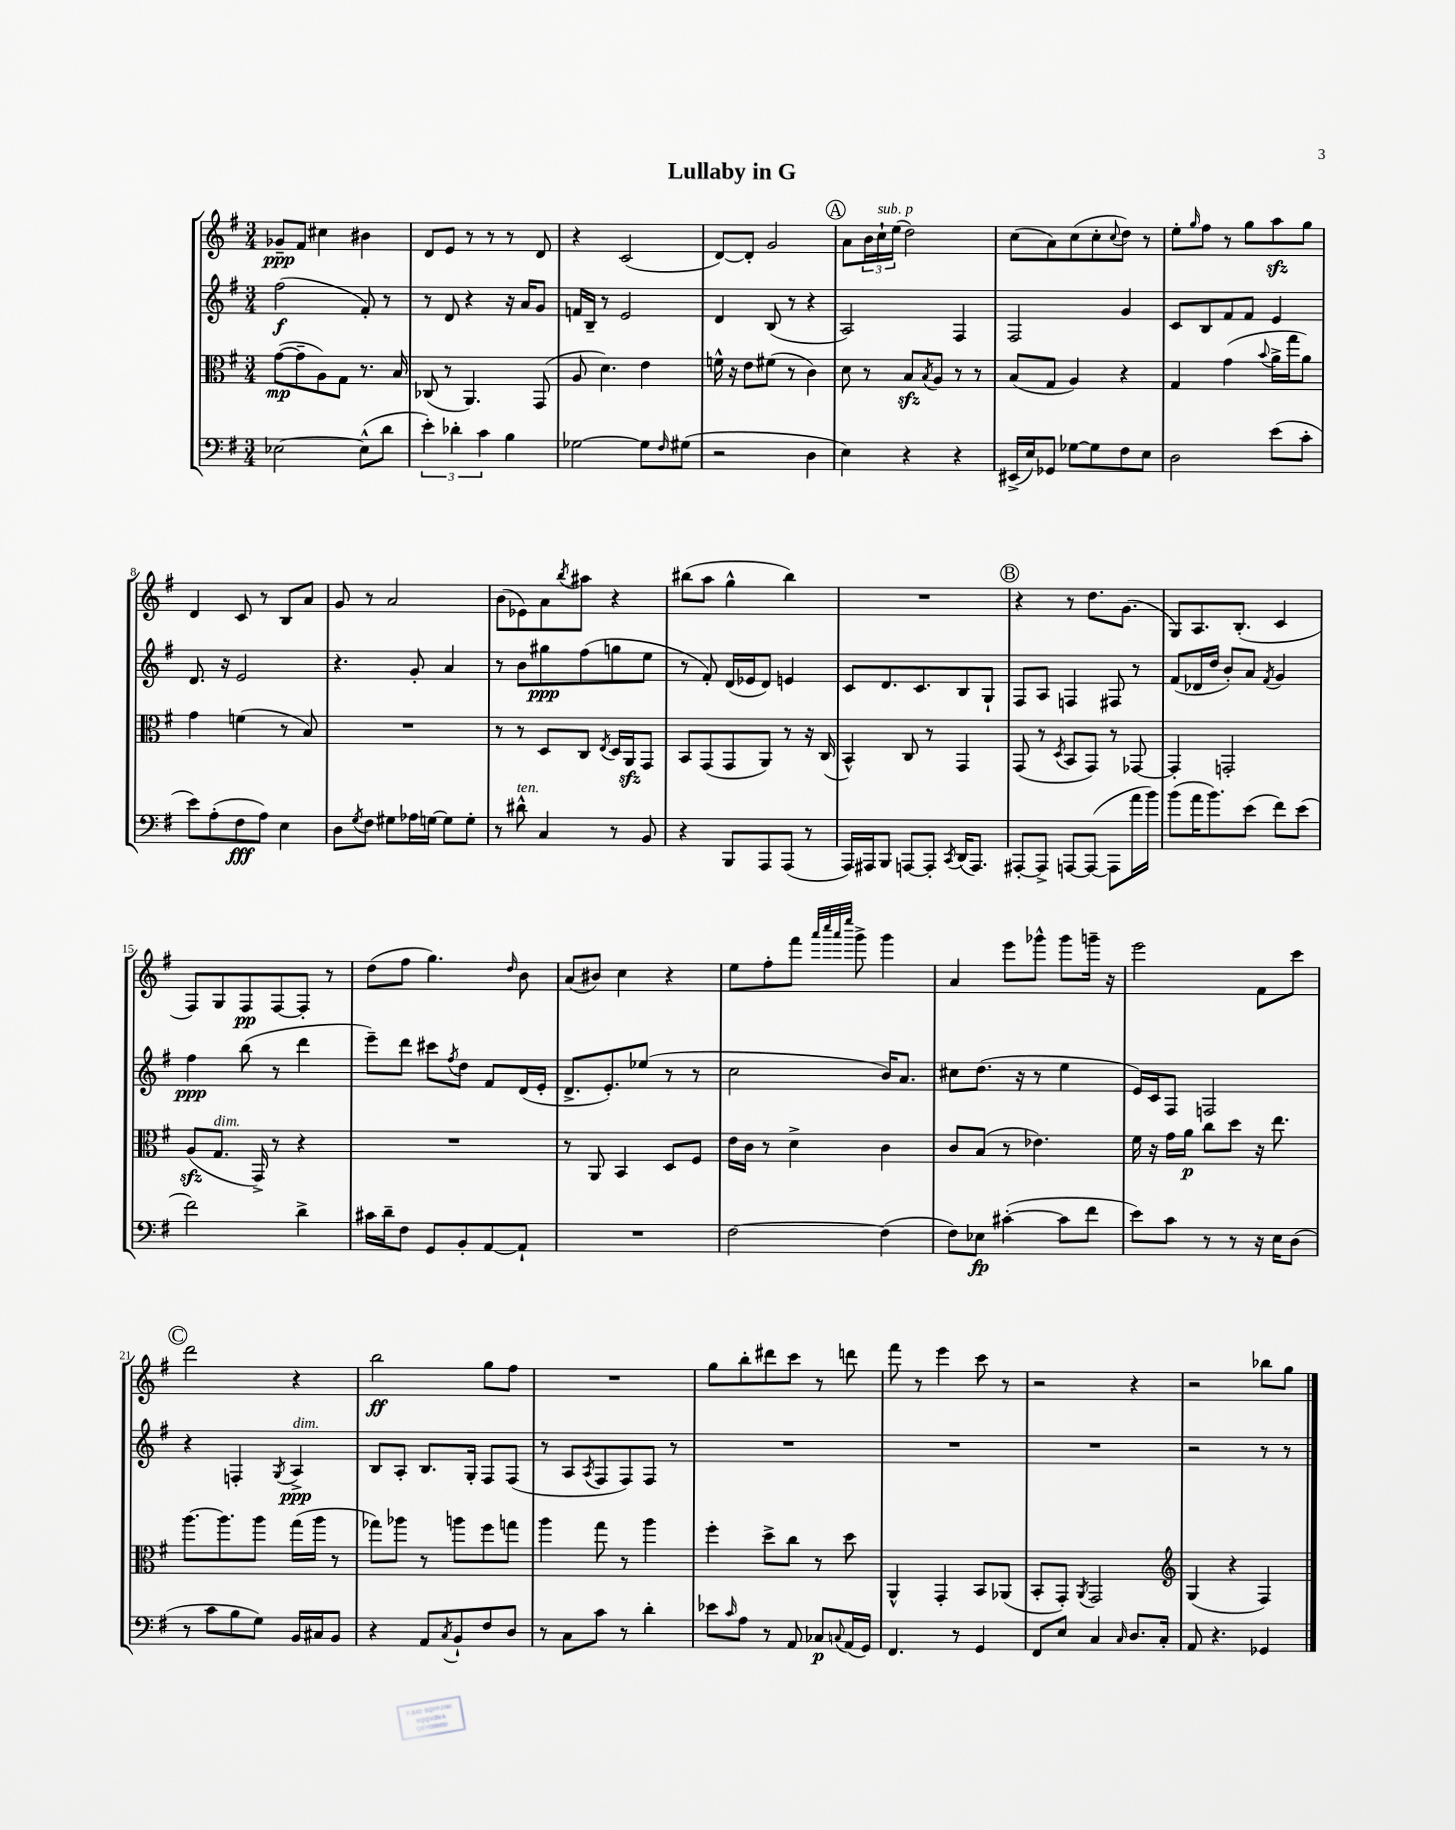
\header { title = "Lullaby in G" }
<<
\new StaffGroup <<
\new Staff = "s0" {
    \clef treble \key g \major \numericTimeSignature \time 3/4
    ges'8--\ppp fis'8 cis''4 bis'4 |
    d'8 e'8 r8 r8 r8 d'8 |
    r4 c'2( |
    d'8~) d'8-. g'2 |
    \mark \markup { \circle "A" } a'8 \tuplet 3/2 { b'16 c''16-!^\markup { \italic "sub. p" } e''16( } d''2) |
    c''8( a'8) c''8( c''8-. \appoggiatura { c''8 } d''8) r8 |
    e''8-. \grace { g''16 } fis''8 r8 g''8 a''8\sfz g''8 |
    d'4 c'8 r8 b8 a'8 |
    g'8 r8 a'2 |
    b'8( ees'8) a'8 \acciaccatura { b''8 } ais''8 r4 |
    bis''8( a''8 g''4-^ bis''4) |
    R2. |
    \mark \markup { \circle "B" } r4 r8 d''8. g'8.( |
    g8) a8. b8.-.( c'4 |
    fis8) g8 fis8\pp fis8~ fis8-. r8 |
    d''8( fis''8 g''4.) \grace { d''16 } b'8 |
    a'8( bis'8) c''4 r4 |
    e''8 fis''8-. fis'''8 \grace { a'''32 c''''32 a'''32 e''''32 } g'''8-> g'''4 |
    a'4 e'''8 ges'''8-^ ges'''8 g'''16-- r16 |
    e'''2 fis'8 c'''8 |
    \mark \markup { \circle "C" } d'''2 r4 |
    b''2\ff g''8 fis''8 |
    R2. |
    g''8 b''8-. dis'''8 c'''8 r8 d'''8 |
    fis'''8 r8 e'''4 c'''8 r8 |
    r2 r4 |
    r2 bes''8 g''8 \bar "|." |
}
\new Staff = "s1" {
    \clef treble \key g \major \numericTimeSignature \time 3/4
    fis''2\f( fis'8-.) r8 |
    r8 d'8 r4 r16 a'16 g'8 |
    f'16 b16-- r8 e'2 |
    d'4 b8( r8 r4 |
    \mark \markup { \circle "A" } a2) fis4 |
    fis2 g'4 |
    c'8 b8 fis'8 fis'8 e'4 |
    d'8. r16 e'2 |
    r4. g'8-. a'4 |
    r8 b'8 gis''8\ppp fis''8( g''8 e''8 |
    r8 fis'8-.) d'16( ees'16 d'8) e'4 |
    c'8 d'8. c'8. b8 g8-! |
    \mark \markup { \circle "B" } fis8 a8 f4 fis8 r8 |
    fis'8( des'16 d''16 b'8-.) a'8 \acciaccatura { fis'8 } g'4 |
    fis''4\ppp b''8( r8 d'''4 |
    e'''8--) d'''8 cis'''8 \acciaccatura { fis''8 } d''8 fis'8 d'16( e'16-. |
    d'8.-> e'8.-.) ees''8( r8 r8 |
    c''2 b'16) a'8. |
    cis''8 d''8.( r16 r8 e''4 |
    e'16) c'16 fis8 f2 |
    \mark \markup { \circle "C" } r4 f4-. \acciaccatura { g8 } a4->\ppp^\markup { \italic "dim." } |
    b8 a8-. b8. g16-. fis8 fis8( |
    r8 a8 \acciaccatura { a8 } fis8 fis8) fis8 r8 |
    R2. |
    R2. |
    R2. |
    r2 r8 r8 \bar "|." |
}
\new Staff = "s2" {
    \clef alto \key g \major \numericTimeSignature \time 3/4
    g'8~\mp( g'8-- a8) g8 r8. b16 |
    ces8( r8 a,4.) g,8( |
    a8 d'4.) e'4 |
    f'16-^ r16 e'8 fis'8( r8 c'4) |
    \mark \markup { \circle "A" } d'8 r8 b8\sfz \acciaccatura { b8 } a8 r8 r8 |
    b8( g8 a4) r4 |
    g4 g'4( \appoggiatura { b'8 } a'16-> g''16 a'8) |
    g'4 f'4( r8 b8) |
    R2. |
    r8 r8 d8 c8 \acciaccatura { e8 } d16 a,16\sfz g,8 |
    b,8 g,8( g,8 a,8) r8 r16 c16( |
    b,4-^) c8 r8 g,4 |
    \mark \markup { \circle "B" } g,8( r8 \acciaccatura { d8 } b,8 g,8) r8 ges,8~ |
    ges,4-. g,2-. |
    a8\sfz( g8.^\markup { \italic "dim." } g,16->) r8 r4 |
    R2. |
    r8 a,8 b,4 d8 fis8 |
    e'16 c'16 r8 d'4-> c'4 |
    c'8 b8( r8 ees'4.) |
    fis'16 r16 g'16 a'16\p c''8 d''8 r16 e''8. |
    \mark \markup { \circle "C" } a''8.~ a''8. a''8 g''16( a''16 r8 |
    ges''8) aes''8 r8 a''8 fis''8 g''8 |
    a''4 g''8 r8 a''4 |
    fis''4-. d''8-> c''8 r8 d''8 |
    a,4-^ g,4-. b,8 aes,8( |
    b,8-. g,8-.) \acciaccatura { a,8 } g,2 |
    \clef treble g4( r4 fis4) \bar "|." |
}
\new Staff = "s3" {
    \clef bass \key g \major \numericTimeSignature \time 3/4
    ees2~ ees8-^( d'8 |
    \tuplet 3/2 { e'4-.) des'4-. c'4 } b4 |
    ges2~ ges8 \grace { fis16 } gis8( |
    r2 d4 |
    \mark \markup { \circle "A" } e4) r4 r4 |
    eis,16->( e16) ges,8 ges8~ ges8 fis8 e8 |
    d2 e'8( c'8-. |
    e'8) a8-.( fis8\fff a8) e4 |
    d8 \acciaccatura { g8 } fis8 gis8 aes16 g16~ g8 g8-. |
    r8 dis'8-^^\markup { \italic "ten." } c4 r8 b,8 |
    r4 b,,8 a,,8 a,,8( r8 |
    a,,16) ais,,16 b,,8 a,,8~ a,,8-. \acciaccatura { c,8 } d,16( a,,8.) |
    \mark \markup { \circle "B" } ais,,8~-. ais,,8-> a,,8~ a,,8~( a,,8 a'16 b'16) |
    b'8( a'16 b'8.) e'8( fis'8) e'8( |
    fis'2) d'4-> |
    cis'16 d'16-- fis8 g,8 b,8-. a,8~ a,8-! |
    R2. |
    fis2~ fis4( |
    fis8) ees8\fp cis'4~-.( cis'8 fis'8 |
    e'8) c'8 r8 r8 r16 e16 d8( |
    \mark \markup { \circle "C" } r8 c'8 b8 g8) b,16 cis16 b,8 |
    r4 a,8 \acciaccatura { c8 } b,8-! fis8 d8 |
    r8 c8 c'8 r8 d'4-. |
    ees'8 \grace { c'16 } a8 r8 a,8 ces8\p \appoggiatura { c8 } a,16( g,16) |
    fis,4. r8 g,4 |
    fis,8 e8 c4 \grace { c16 } d8. c16-. |
    a,8 r4. ges,4 \bar "|." |
}
>>
>>
